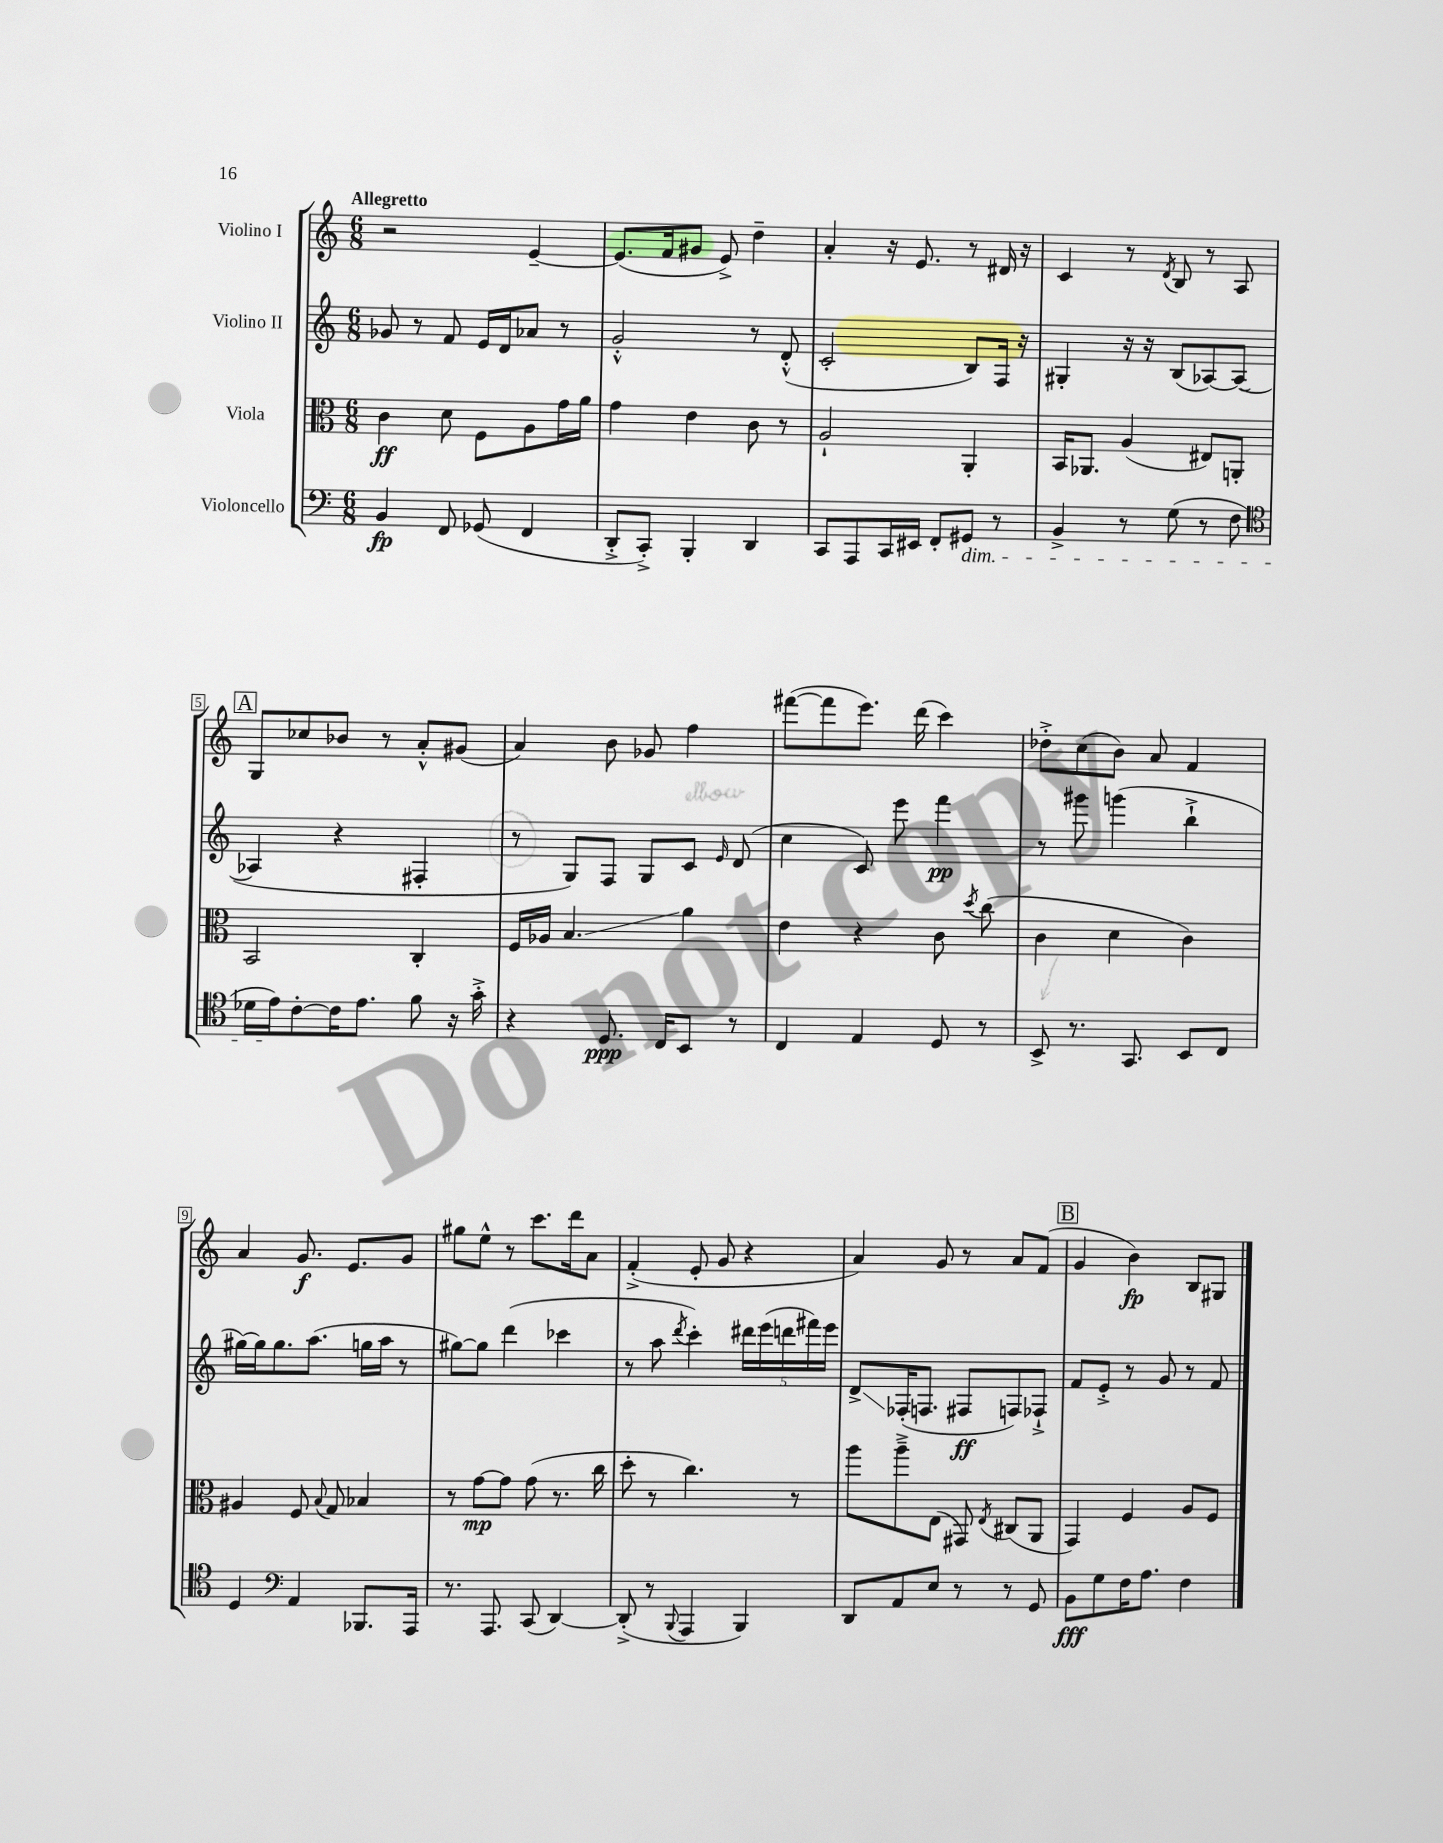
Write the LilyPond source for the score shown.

<<
\new StaffGroup <<
\new Staff = "s0" \with { instrumentName = "Violino I" } {
    \clef treble \key c \major \numericTimeSignature \time 6/8 \tempo "Allegretto"
    \autoBeamOff r2 e'4~-- |
    e'8.[( f'16 gis'8] e'8->) d''4-- |
    a'4-. r16 e'8. r8 dis'16 r16 |
    c'4 r8 \acciaccatura { d'8 } b8 r8 a8 |
    \mark \markup { \box "A" } g8[ ces''8 bes'8] r8 a'8[-.-^ gis'8]( |
    a'4) b'8 ges'8 f''4 |
    fis'''8[~( fis'''8 e'''8.]) d'''16( c'''4) |
    des''8[-.-> c''8( b'8]) a'8 f'4 |
    a'4 g'8.\f e'8.[ g'8] |
    gis''8[ e''8]-^ r8 c'''8.[ d'''16 a'8] |
    f'4-.->( e'8-. g'8 r4 |
    a'4) g'8 r8 a'8[ f'8]( |
    \mark \markup { \box "B" } g'4 b'4\fp) b8[ gis8] \bar "|." |
}
\new Staff = "s1" \with { instrumentName = "Violino II" } {
    \clef treble \key c \major \numericTimeSignature \time 6/8
    \autoBeamOff ges'8 r8 f'8 e'16[ d'16 aes'8] r8 |
    g'2-.-^ r8 d'8-.-^( |
    c'2-. b8[) f16] r16 |
    gis4-. r16 r16 b8[( aes8~) aes8]~( |
    \mark \markup { \box "A" } aes4 r4 fis4-. |
    r8 g8[) f8] g8[ c'8] \grace { e'16 } d'8( |
    c''4 c'8) e'''8 f'''4\pp |
    r8 gis'''8 g'''4( b''4-!-> |
    gis''16[~) gis''16 gis''8. a''8.]( g''16[ a''16] r8 |
    gis''8[~) gis''8] d'''4( ces'''4 |
    r8 a''8 \acciaccatura { d'''8 } c'''4-.) \tuplet 5/4 { dis'''16[ e'''16( d'''16 fis'''16) e'''16] } |
    d'8[->\glissando fes16-.( f8.] fis8[\ff f8) fes8]-!-> |
    \mark \markup { \box "B" } f'8[ e'8]-.-> r8 g'8 r8 f'8 \bar "|." |
}
\new Staff = "s2" \with { instrumentName = "Viola" } {
    \clef alto \key c \major \numericTimeSignature \time 6/8
    \autoBeamOff c'4\ff d'8 f8[ a8 g'16 a'16] |
    g'4 e'4 c'8 r8 |
    a2-! a,4-. |
    b,16[ aes,8.] a4( eis8[) a,8]-. |
    \mark \markup { \box "A" } b,2 c4-. |
    f16[ aes16] b4.\glissando a'4 |
    e'4 r4 c'8 \acciaccatura { d''8 } c''8( |
    c'4 d'4 c'4) |
    ais4 f8 \appoggiatura { b8 } g8 bes4 |
    r8 g'8[~\mp g'8] g'8( r8. c''16 |
    d''8-. r8 c''4.) r8 |
    a''8[ a''8---> e8]( gis,8) \acciaccatura { e8 } cis8[( a,8] |
    \mark \markup { \box "B" } g,4) f4 a8[ f8] \bar "|." |
}
\new Staff = "s3" \with { instrumentName = "Violoncello" } {
    \clef bass \key c \major \numericTimeSignature \time 6/8
    \autoBeamOff b,4\fp f,8 ges,8( f,4 |
    d,8[-.-> c,8]-.->) b,,4-. d,4 |
    c,8[ a,,8 c,16 eis,16] f,8[-. gis,8]\dim r8 |
    b,4-> r8 g8( r8 f8 |
    \mark \markup { \box "A" } \clef tenor des'16[ e'16\!) c'8~-. c'16 e'8.] f'8 r16 g'16-.-> |
    r4 d8.\ppp c16[ b,8] r8 |
    c4 e4 d8 r8 |
    b,8-> r8. g,8. b,8[ c8] |
    d4 \clef bass a,4 bes,,8.[ a,,16] |
    r8. a,,8. c,8( d,4~) |
    d,8-.->( r8 \appoggiatura { b,,8 } a,,4 b,,4) |
    d,8[ a,8 e8] r8 r8 g,8 |
    \mark \markup { \box "B" } b,8[\fff g8 f16 a8.] f4 \bar "|." |
}
>>
>>
\layout { \context { \Score \override BarNumber.stencil = #(make-stencil-boxer 0.1 0.3 ly:text-interface::print) } }
